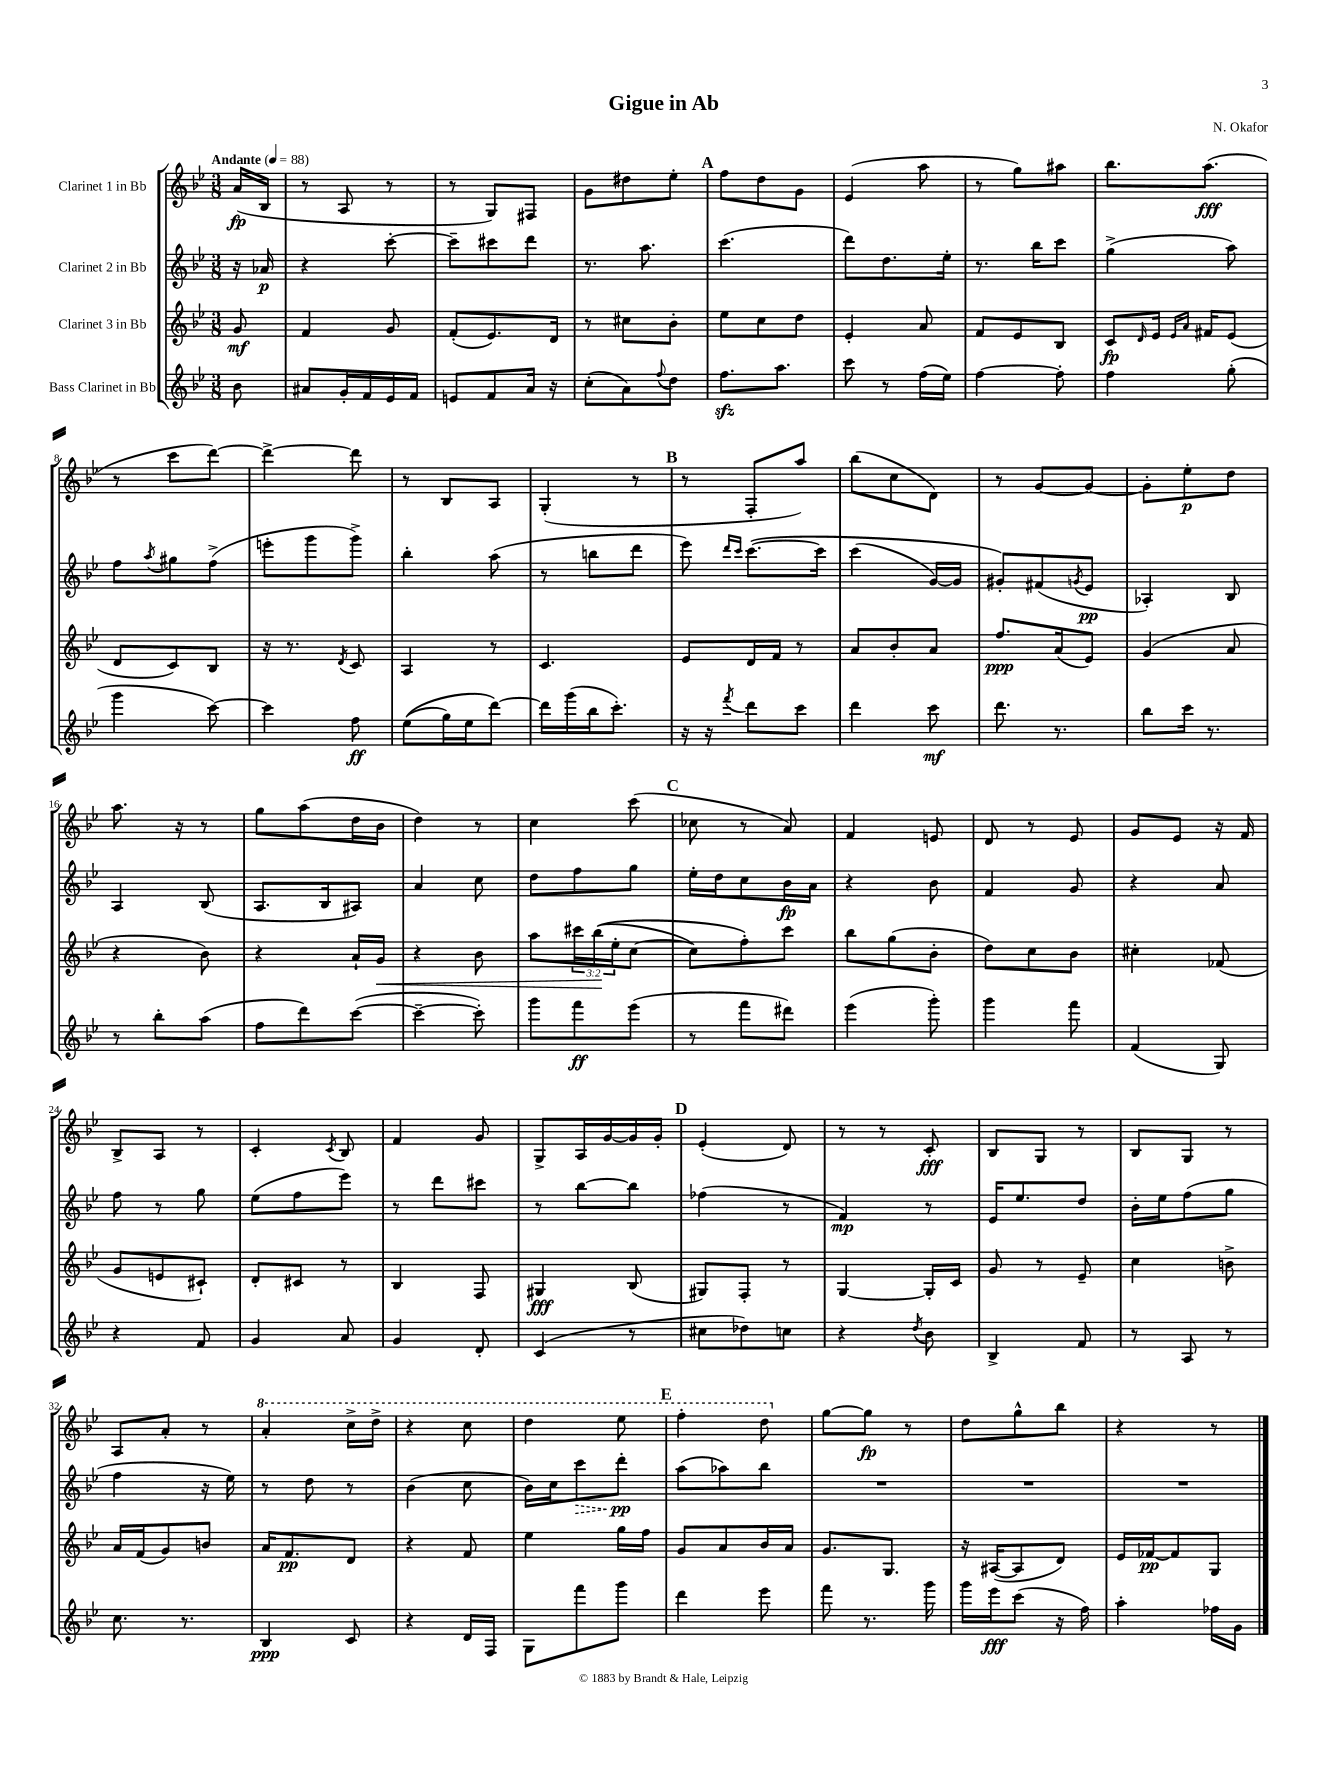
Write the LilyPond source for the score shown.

\header { title = "Gigue in Ab" composer = "N. Okafor" }
<<
\new StaffGroup <<
\new Staff = "s0" \with { instrumentName = "Clarinet 1 in Bb" } {
    \clef treble \key bes \major \numericTimeSignature \time 3/8 \partial 8 \tempo "Andante" 4 = 88
    a'16\fp( bes16 |
    r8 a8 r8 |
    r8 g8) fis8 |
    g'8 dis''8 ees''8-. |
    \mark \markup { \bold "A" } f''8 d''8 g'8 |
    ees'4( a''8 |
    r8 g''8) ais''8 |
    bes''8. a''8.\fff( |
    r8 c'''8 d'''8~) |
    d'''4~-> d'''8 |
    r8 bes8 a8 |
    g4-.( r8 |
    \mark \markup { \bold "B" } r8 f8-. a''8) |
    bes''8( c''8 d'8) |
    r8 g'8~ g'8~ |
    g'8-. ees''8-.\p d''8 |
    a''8. r16 r8 |
    g''8 a''8( d''16 bes'16 |
    d''4) r8 |
    c''4 c'''8( |
    \mark \markup { \bold "C" } ces''8 r8 a'8) |
    f'4 e'8 |
    d'8 r8 ees'8 |
    g'8 ees'8 r16 f'16 |
    bes8-> a8 r8 |
    c'4-. \acciaccatura { c'8 } bes8 |
    f'4 g'8 |
    g8-> a16 g'16~ g'16 g'16-. |
    \mark \markup { \bold "D" } ees'4-.( d'8) |
    r8 r8 c'8-.\fff |
    bes8 g8 r8 |
    bes8 g8 r8 |
    a8 a'8-. r8 |
    \ottava #1 a''4-. c'''16-> d'''16-> |
    r4 c'''8 |
    d'''4 ees'''8 |
    \mark \markup { \bold "E" } f'''4-. d'''8 \ottava #0 |
    g''8~ g''8\fp r8 |
    d''8 g''8-^ bes''8 |
    r4 r8 \bar "|." |
}
\new Staff = "s1" \with { instrumentName = "Clarinet 2 in Bb" } {
    \clef treble \key bes \major \numericTimeSignature \time 3/8 \partial 8
    r16 aes'16\p |
    r4 c'''8~-. |
    c'''8-- cis'''8 d'''8 |
    r8. a''8. |
    \mark \markup { \bold "A" } c'''4.( |
    d'''8) d''8. ees''16-. |
    r8. bes''16 c'''8 |
    g''4->( a''8) |
    f''8 \acciaccatura { a''8 } gis''8 f''8->( |
    e'''8-. g'''8 g'''8->) |
    bes''4-. a''8( |
    r8 b''8 d'''8 |
    \mark \markup { \bold "B" } ees'''8) \grace { d'''16 c'''16 } c'''8.~\( c'''16 |
    c'''4( g'16~) g'16 |
    gis'8-.\) fis'8( \acciaccatura { g'8 } ees'8\pp |
    aes4-.) bes8 |
    a4 bes8( |
    a8. bes16 ais8) |
    a'4 c''8 |
    d''8 f''8 g''8 |
    \mark \markup { \bold "C" } ees''16-. d''16 c''8 bes'16\fp a'16 |
    r4 bes'8 |
    f'4 g'8 |
    r4 a'8 |
    f''8 r8 g''8 |
    ees''8( f''8 ees'''8) |
    r8 d'''8 cis'''8 |
    r8 bes''8~ bes''8 |
    \mark \markup { \bold "D" } fes''4( r8 |
    f'4\mp) r8 |
    ees'16 ees''8. d''8 |
    bes'16-. ees''16 f''8( g''8 |
    f''4 r16 ees''16) |
    r8 d''8 r8 |
    bes'4( c''8 |
    bes'16) c''16 \once \override Hairpin.style = #'dashed-line c'''8\> d'''8-.\pp\! |
    \mark \markup { \bold "E" } a''8( aes''8) bes''8 |
    R4. |
    R4. |
    R4. \bar "|." |
}
\new Staff = "s2" \with { instrumentName = "Clarinet 3 in Bb" } {
    \clef treble \key bes \major \numericTimeSignature \time 3/8 \override Staff.TupletNumber.text = #tuplet-number::calc-fraction-text \partial 8
    g'8\mf |
    f'4 g'8 |
    f'8-.( ees'8.) d'16 |
    r8 cis''8 bes'8-. |
    \mark \markup { \bold "A" } ees''8 c''8 d''8 |
    ees'4-. a'8 |
    f'8 ees'8 bes8 |
    c'8\fp \grace { d'16 } ees'16 \grace { ees'16 a'16 } fis'16 ees'8( |
    d'8 c'8) bes8 |
    r16 r8. \acciaccatura { d'8 } c'8 |
    a4 r8 |
    c'4. |
    \mark \markup { \bold "B" } ees'8 d'16 f'16 r8 |
    a'8 bes'8-. a'8 |
    f''8.\ppp a'16( ees'8) |
    g'4( a'8 |
    r4 bes'8) |
    r4 a'16-! g'16\< |
    r4 bes'8 |
    a''8 \tuplet 3/2 { cis'''16 bes''16\!(\( ees''16-. } c''8~ |
    \mark \markup { \bold "C" } c''8) f''8-.\) c'''8 |
    bes''8 g''8( bes'8-. |
    d''8) c''8 bes'8 |
    cis''4-. fes'8( |
    g'8 e'8 cis'8-!) |
    d'8-. cis'8 r8 |
    bes4 f8 |
    gis4\fff bes8( |
    \mark \markup { \bold "D" } gis8) f8-. r8 |
    g4~ g16-. c'16 |
    g'8 r8 ees'8-- |
    c''4 b'8-> |
    a'16 f'16( g'8) b'8 |
    a'16 f'8.\pp d'8 |
    r4 f'8 |
    ees''4 g''16 f''16 |
    \mark \markup { \bold "E" } g'8 a'8 bes'16 a'16 |
    g'8. g8. |
    r16 ais16~( ais8 d'8) |
    ees'16 fes'16~\pp fes'8 g8 \bar "|." |
}
\new Staff = "s3" \with { instrumentName = "Bass Clarinet in Bb" } {
    \clef treble \key bes \major \numericTimeSignature \time 3/8 \partial 8
    bes'8 |
    ais'8 g'16-. f'16 ees'16 f'16 |
    e'8 f'8 a'16 r16 |
    c''8-.( a'8) \appoggiatura { f''8 } d''8 |
    \mark \markup { \bold "A" } f''8.\sfz a''8. |
    c'''8 r8 f''16( ees''16) |
    f''4~ f''8-. |
    f''4 g''8-.( |
    g'''4 c'''8~) |
    c'''4 f''8\ff |
    ees''8(\( g''16) ees''16 d'''8~\) |
    d'''16 g'''16( bes''16 c'''8.-.) |
    \mark \markup { \bold "B" } r16 r16 \acciaccatura { f'''8 } d'''8 c'''8 |
    d'''4 c'''8\mf |
    d'''8. r8. |
    bes''8 c'''16 r8. |
    r8 bes''8-. a''8( |
    f''8 d'''8) c'''8~( |
    c'''4~-- c'''8-.) |
    g'''8 f'''8\ff ees'''8( |
    \mark \markup { \bold "C" } r8 f'''8 dis'''8) |
    ees'''4( g'''8-.) |
    g'''4 f'''8 |
    f'4( g8) |
    r4 f'8 |
    g'4 a'8 |
    g'4 d'8-. |
    c'4( r8 |
    \mark \markup { \bold "D" } cis''8 des''8) c''8 |
    r4 \acciaccatura { d''8 } bes'8 |
    bes4-> f'8 |
    r8 a8 r8 |
    c''8. r8. |
    bes4\ppp c'8 |
    r4 d'16 f16 |
    g8 f'''8 g'''8 |
    \mark \markup { \bold "E" } d'''4 ees'''8 |
    f'''8 r8. g'''16 |
    g'''16 ees'''16\fff c'''8( r16 f''16) |
    a''4-. fes''16 g'16 \bar "|." |
}
>>
>>
